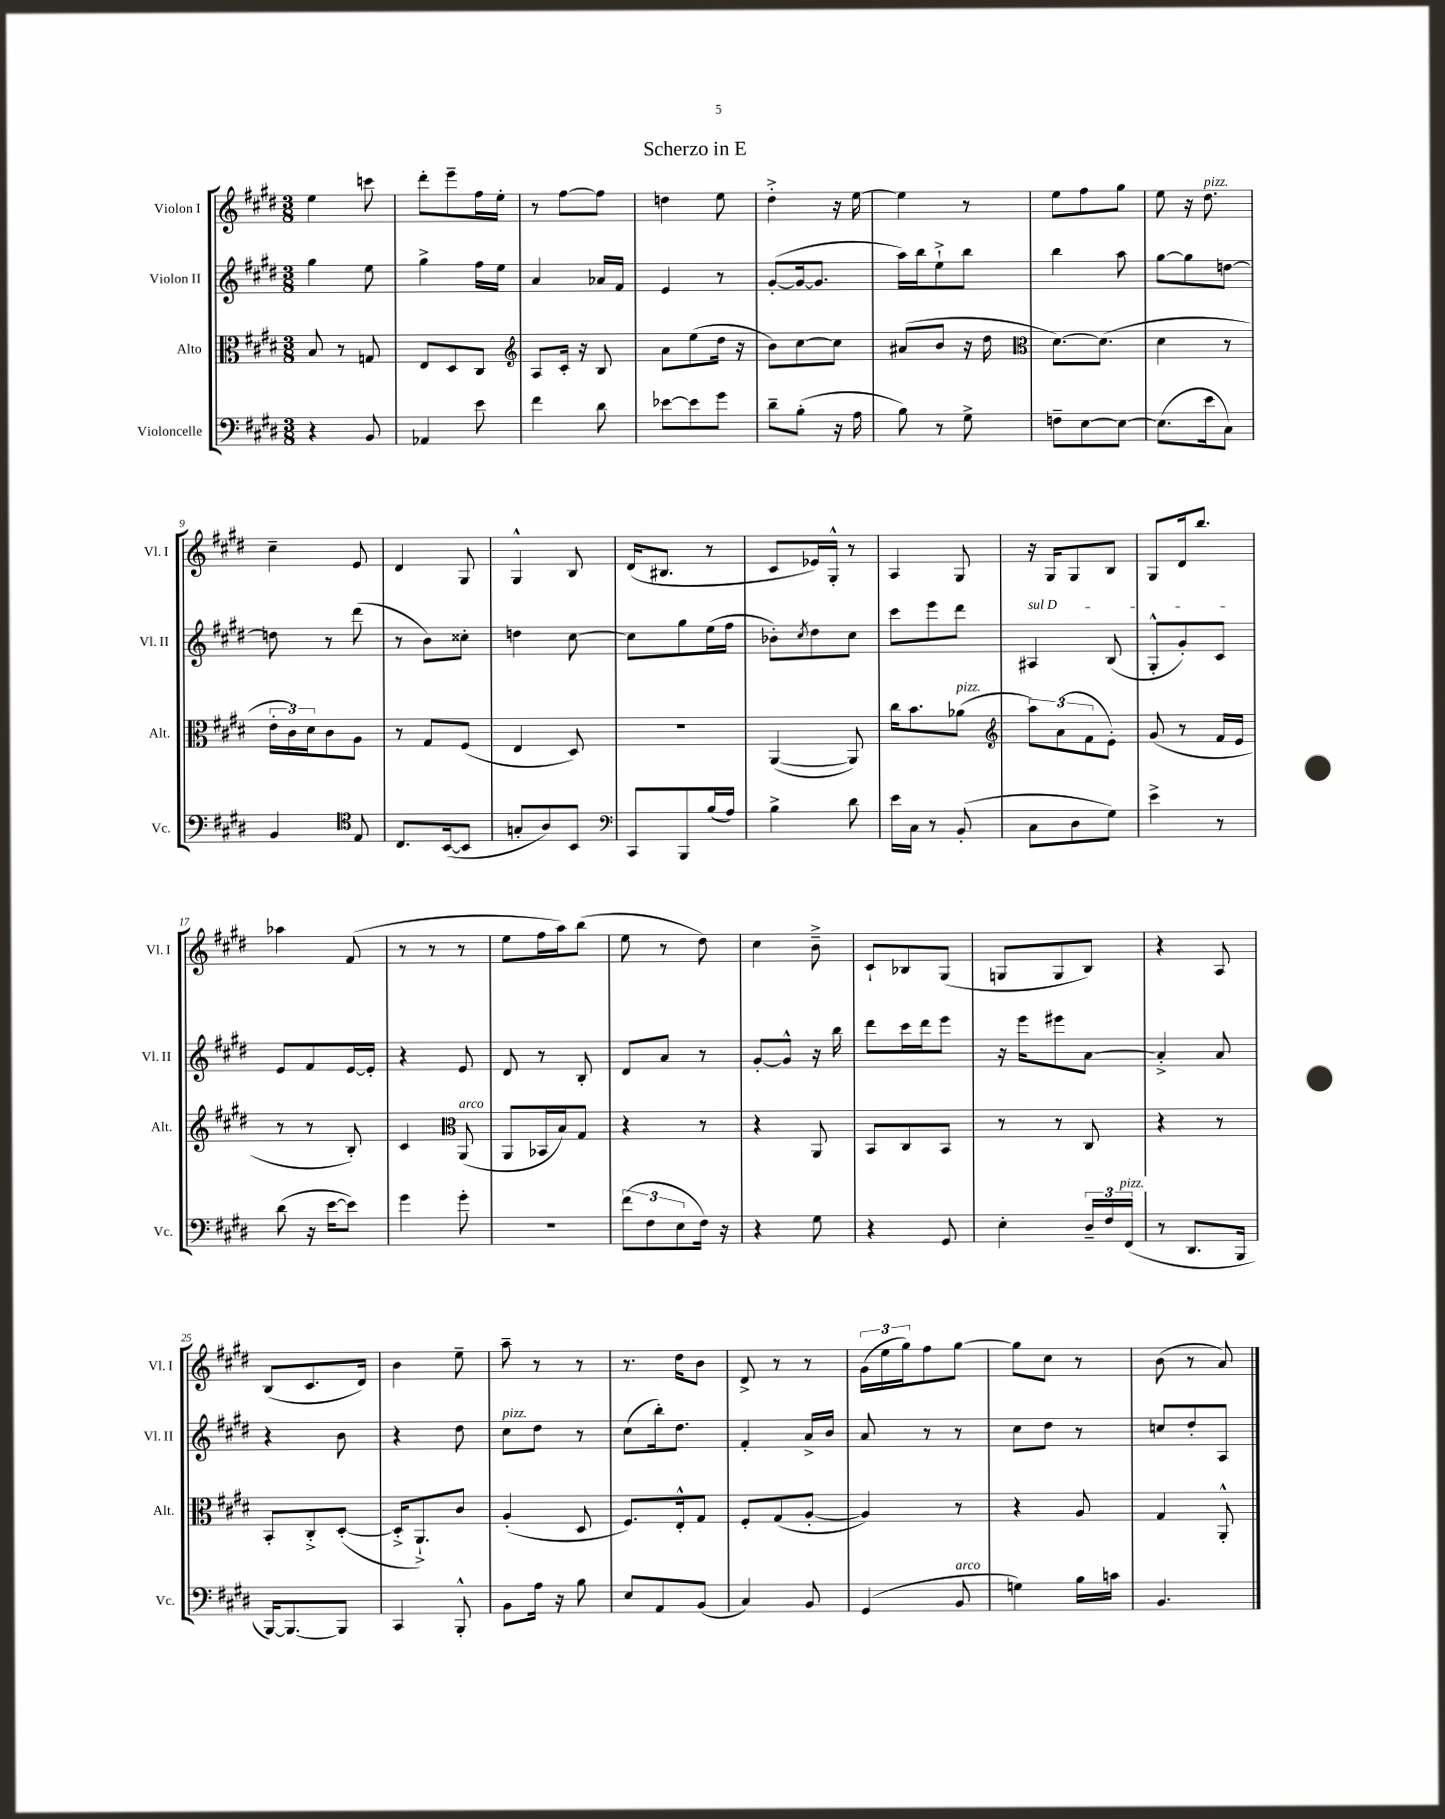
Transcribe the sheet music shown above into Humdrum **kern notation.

**kern	**kern	**kern	**kern
*part4	*part3	*part2	*part1
*staff4	*staff3	*staff2	*staff1
*I"Violoncelle	*I"Alto	*I"Violon II	*I"Violon I
*I'Vc.	*I'Alt.	*I'Vl. II	*I'Vl. I
*clefF4	*clefC3	*clefG2	*clefG2
*k[f#c#g#d#]	*k[f#c#g#d#]	*k[f#c#g#d#]	*k[f#c#g#d#]
*M3/8	*M3/8	*M3/8	*M3/8
=1	=1	=1	=1
4r	8B/	4gg#\	4ee\
.	8r	.	.
8BB/	8Gn/	8ee\	8cccn\
=2	=2	=2	=2
4AA-X/	8E/L	4gg#^\	8ddd#'\L
.	8D#/	.	8eee~\
8e\	8C#/J	16ff#\LL	16ff#\L
.	.	16ee\JJ	16ee'\JJ
=3	=3	=3	=3
*	*clefG2	*	*
4f#\	8A/L	4a/	8r
.	16c#'/Jk	.	[8ff#\L
.	16r	.	.
8d#\	8B/	16a-X/LL	8ff#\J]
.	.	16f#/JJ	.
=4	=4	=4	=4
[8e-X\L	8a\L	4e/	4ddn\
8e-\]	(8ee\	.	.
8g#\J	16dd#\Jk	8r	8ee\
.	16r	.	.
=5	=5	=5	=5
8d#~\L	8b\L)	([8g#'/L	4dd#'^\
(8B'\J	[8cc#\	16g#/k_	.
.	.	8.g#/J]	.
16r	8cc#\J]	.	16r
16A\	.	.	[16ee\
=6	=6	=6	=6
8B\)	(8a#X/L	16aa\LL)	4ee\]
.	.	16bb\J	.
8r	8b/J	8ee`^\	.
8G#^\	16r	8bb\J	8r
.	16dd#\	.	.
=7	=7	=7	=7
*	*clefC3	*	*
8Fn~\L	[8.d#\L)	4bb\	8ee\L
[8E\	.	.	8ff#\
.	(8.d#\J]	.	.
8E\J_	.	8aa\	8gg#\J
=8	=8	=8	=8
(8.E\L]	4d#\	[8gg#\L	8ee\
.	.	8gg#\]	16r
!	!	!	!LO:TX:a:i:t=pizz.
16e\k	.	.	8.dd#\
8C#\J)	8r	[8ddn\J	.
!!LO:LB:g=z
=9	=9	=9	=9
4BB/	24e'\LL	8ddn\]	4cc#~\
.	24c#\)	.	.
.	24d#\J	.	.
.	8c#\	8r	.
*clefC4	*	*	*
8E/	8A\J	(8ddd#\	8e/
=10	=10	=10	=10
8.C#/L	8r	8r	4d#/
.	8G#/L	8b\L)	.
([16BB/k	.	.	.
8BB/J]	(8F#/J	8cc##X'\J	8G#/
=11	=11	=11	=11
8Gn'/L	4E/	4ddn\	4G#^^/
8A/)	.	.	.
8BB/J	8D#/)	[8cc#\	8B/
=12	=12	=12	=12
*clefF4	*	*	*
8CC#/L	4.r	8cc#\L]	(16d#/KL
.	.	.	8.B#X/J
8BBB/	.	8gg#\	.
(16B/L	.	(16ee\L	8r
16A/JJ)	.	16ff#\JJ	.
=13	=13	=13	=13
4B^\	([4AA/	8b-X'\L)	8c#/L
.	.	8qcc#/	.
.	.	8dd#\	16e-X/L)
.	.	.	16G#'^^/JJ
8d#\	8AA/])	8cc#\J	8r
=14	=14	=14	=14
16e\LL	16cc#\KL	8ccc#\L	4A/
16C#\JJ	8.b\	.	.
8r	.	8eee\	.
!	!LO:TX:a:i:t=pizz.	!	!
(8BB'/	(8a-X\J	8ddd#\J	8G#/
=15	=15	=15	=15
*	*clefG2	*	*
!	!	!LO:TX:a:i:t=sul D	!
8C#\L	12aa\L)	4A#X/	16r
.	.	.	16G#/KL
.	(12a\	.	.
8D#\	.	.	8G#/
.	12f#\	.	.
8G#\J)	8e'\J)	(8B/	8B/J
=16	=16	=16	=16
4e^\	(8g#/	8G#'^^/L	8G#/L
.	8r	8g#'/)	16d#/k
.	.	.	8.bb/J
8r	16f#/LL	8c#/J	.
.	16e/JJ	.	.
!!LO:LB:g=z
=17	=17	=17	=17
(8d#\	8r	8e/L	4aa-X\
16r	8r	8f#/	.
[16e\KL	.	.	.
8e\J])	8B'/)	[16e/L	(8f#/
.	.	16e'/JJ]	.
=18	=18	=18	=18
4g#\	4c#/	4r	8r
.	.	.	8r
*	*clefC3	*	*
!	!LO:TX:a:i:t=arco	!	!
8g#'\	(8AA/	8e/	8r
=19	=19	=19	=19
4.r	8AA/L	8d#/	8ee\L
.	16BB-X/L	8r	16ff#\L
.	16B/J)	.	16aa\J)
.	8G#/J	8B'/	(8bb\J
=20	=20	=20	=20
(12f#\L	4r	8d#/L	8ee\
12F#\	.	.	.
.	.	8a/J	8r
12E\	.	.	.
16F#\Jk)	8r	8r	8dd#\)
16r	.	.	.
=21	=21	=21	=21
4r	4r	[8g#'/L	4cc#\
.	.	8g#^^/J]	.
8G#\	8AA/	16r	8b~^\
.	.	16bb\	.
=22	=22	=22	=22
4r	8BB/L	8ddd#\L	8c#`/L
.	8C#/	16ccc#\L	8B-X/
.	.	16ddd#\J	.
8GG#/	8BB/J	8eee\J	(8G#/J
=23	=23	=23	=23
4E'\	8r	16r	8Gn/L
.	.	16eee\KL	.
.	8r	8eee#X\	8G/
24D#~/LL	8C#/	[8a\J	8B/J)
24F#/	.	.	.
!LO:TX:a:i:t=pizz.	!	!	!
(24FF#/JJ	.	.	.
=24	=24	=24	=24
8r	4r	4a'^/]	4r
8.DD#/L	.	.	.
.	8r	8a/	8A/
16BBB/Jk	.	.	.
!!LO:LB:g=z
=25	=25	=25	=25
[16BBB/KL)	8BB'/L	4r	(8B/L
8.BBB/_	.	.	.
.	8C#'^/	.	8.c#/
8BBB/J]	([8D#'/J	8b\	.
.	.	.	16d#/Jk)
=26	=26	=26	=26
4CC#/	16D#'^/KL]	4r	4b\
.	8.AA`^/)	.	.
8BBB'^^/	8c#/J	8dd#\	8ee~\
=27	=27	=27	=27
!	!	!LO:TX:a:i:t=pizz.	!
8BB\L	(4A'/	8cc#\L	8aa~\
16A\Jk	.	8dd#\J	8r
16r	.	.	.
8B\	8D#/	8r	8r
=28	=28	=28	=28
8E/L	8.F#/L)	(8cc#\L	8.r
8AA/	.	16bb'\k)	.
.	16E'^^/k	8.dd#\J	16dd#\KL
(8BB/J	8G#/J	.	8b\J
=29	=29	=29	=29
4C#/)	8F#'/L	4f#'/	8d#^/
.	(8G#/	.	8r
8BB/	[8A'/J	16a^/LL	8r
.	.	16b/JJ	.
=30	=30	=30	=30
(4GG#/	4A/])	8a/	(24g#\LL
.	.	.	24ee\
.	.	.	24gg#\J)
.	.	8r	8ff#\
!LO:TX:a:i:t=arco	!	!	!
8BB/	8r	8r	[8gg#\J
=31	=31	=31	=31
4Gn\)	4r	8cc#\L	8gg#\L]
.	.	8dd#\J	8cc#\J
16B\LL	8A/	8r	8r
16cn\JJ	.	.	.
=32	=32	=32	=32
4.BB/	4G#/	8ccn/L	(8b\
.	.	8dd#'/	8r
.	8AA'^^/	8A/J	8a/)
==	==	==	==
*-	*-	*-	*-
